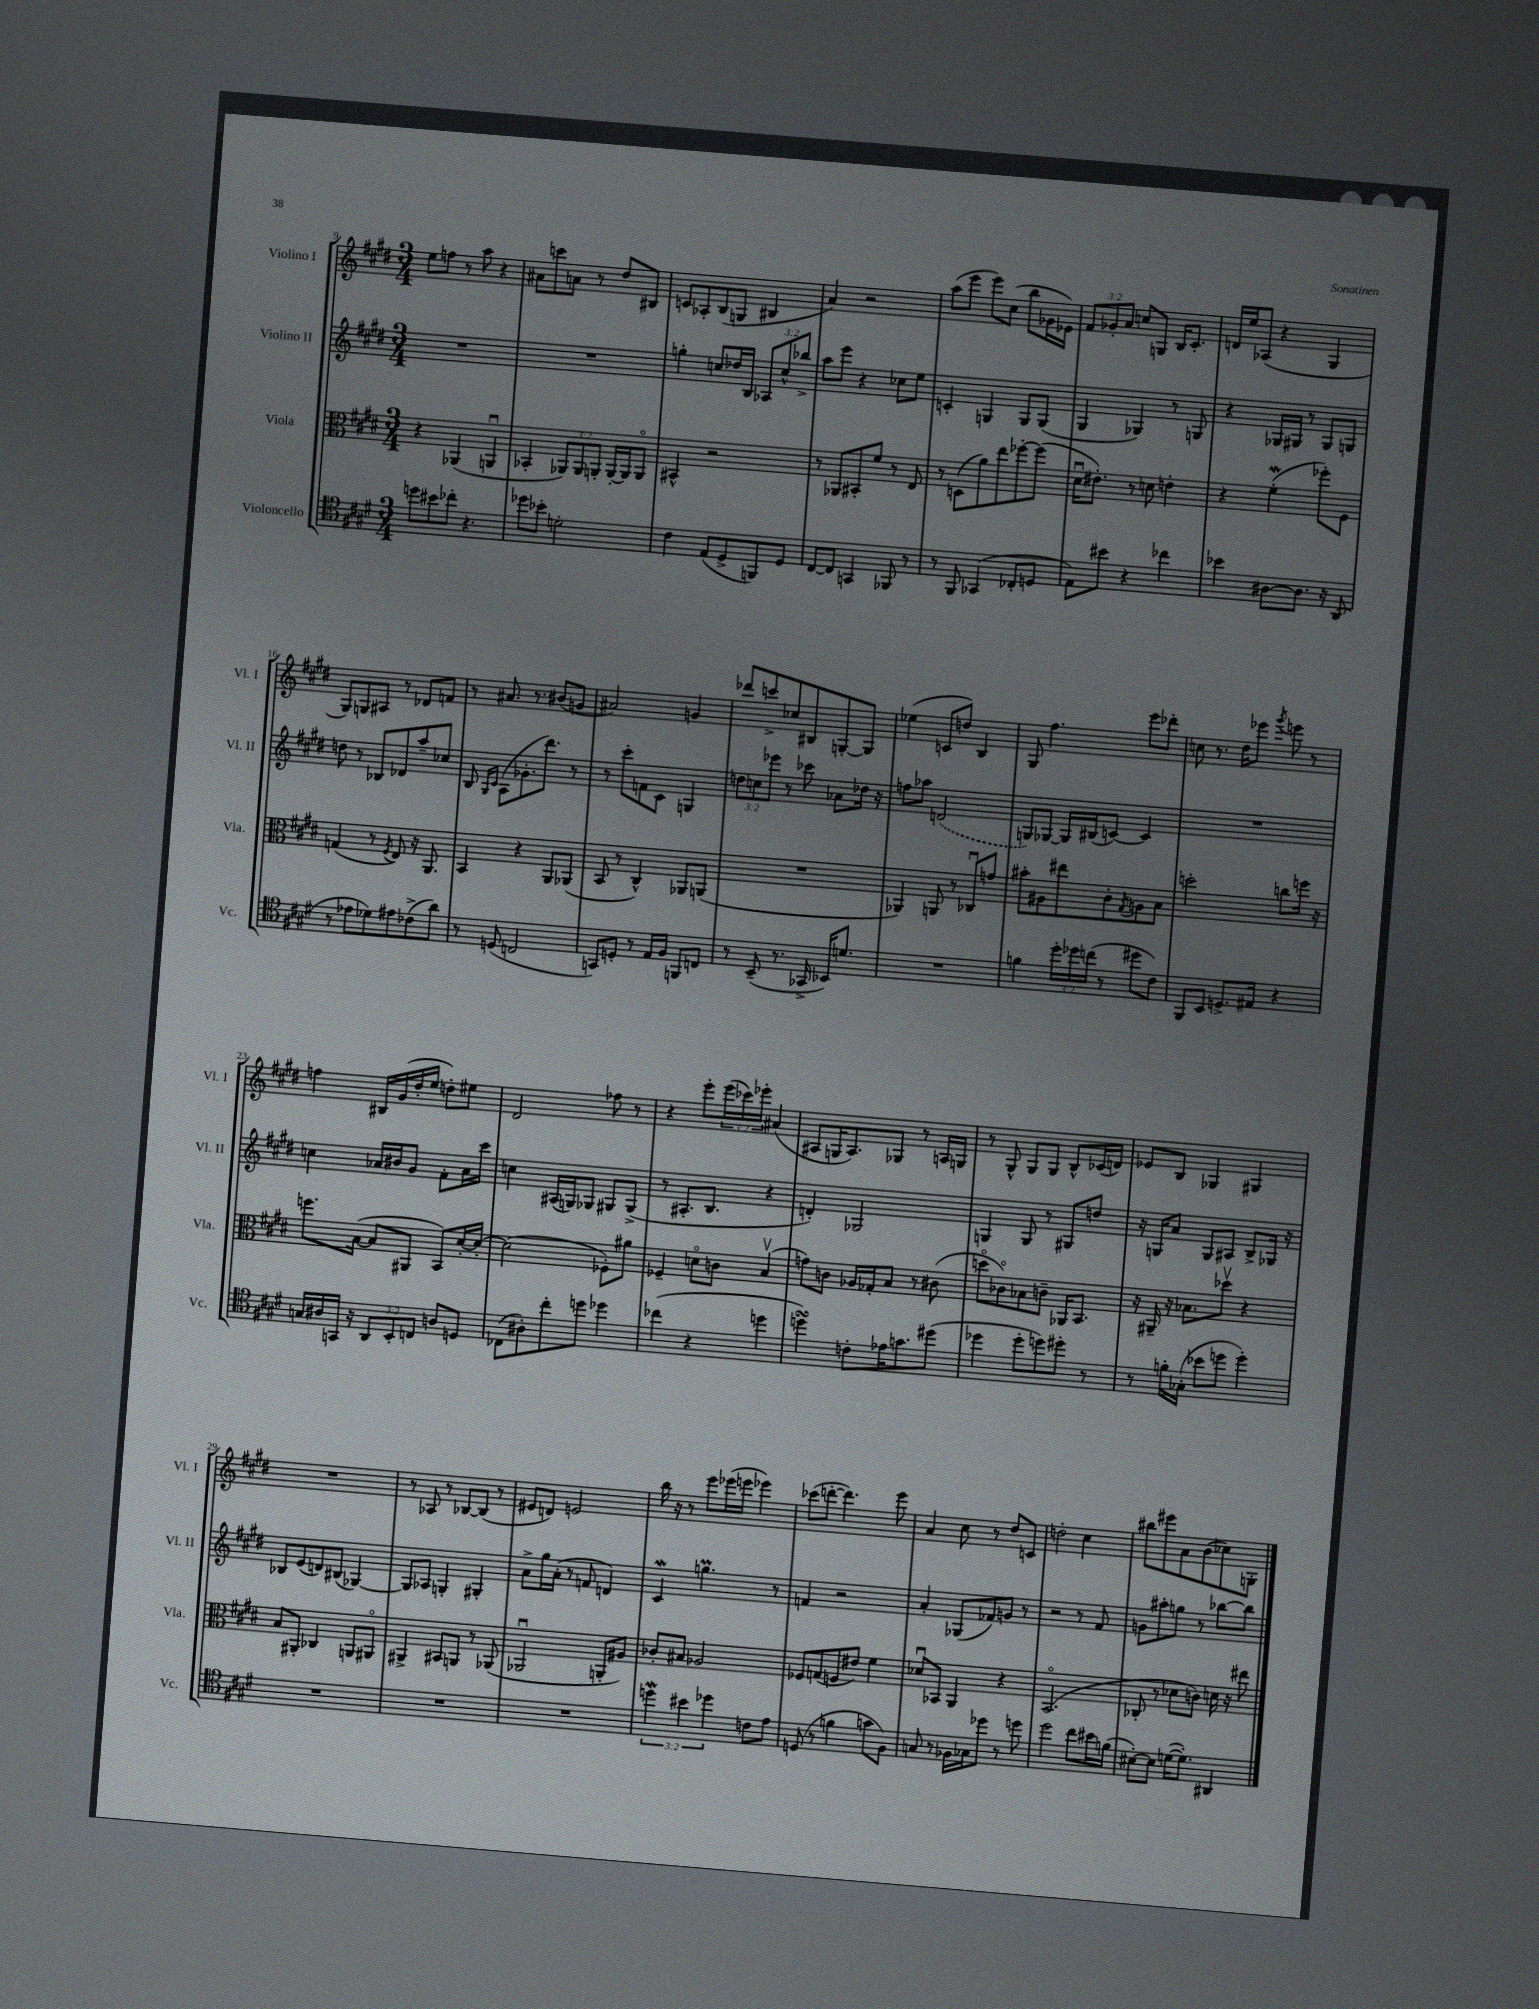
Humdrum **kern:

**kern	**kern	**kern	**kern
*part4	*part3	*part2	*part1
*staff4	*staff3	*staff2	*staff1
*I"Violoncello	*I"Viola	*I"Violino II	*I"Violino I
*I'Vc.	*I'Vla.	*I'Vl. II	*I'Vl. I
*clefC4	*clefC3	*clefG2	*clefG2
*k[f#c#g#d#]	*k[f#c#g#d#]	*k[f#c#g#d#]	*k[f#c#g#d#]
*M3/4	*M3/4	*M3/4	*M3/4
=9	=9	=9	=9
8ddn\L	4r	2.r	8ee\L
8b#X\	.	.	8ffn\J
8cc-X'\J	(4AA-X/	.	8r
4.r	.	.	8aa\
.	4AAnu/	.	4r
=10	=10	=10	=10
8dd-X\L	4BB-X'/	2.r	8a#X\L
8b-X'\J	.	.	8cccn\
2dn'\	12AA-X/L)	.	8an\J
.	12AA-/	.	.
.	.	.	8r
.	12AAn'/J	.	.
.	[16AA'/LL	.	8dd#/L
.	16AA/J]	.	.
.	8AA/J	.	8B#X/J
=11	=11	=11	=11
4c#\	4BB#X^^/	4ggn'\	8cn/L
.	.	.	8A-X'/
(8E/L	2r	8ccn/L	(8B/
8D#^/	.	16dd-X/L	8Gn/J
.	.	16B/JJ	.
8FFn/)	.	12A-X/L	4B#X/
.	.	12cc^^/	.
8D#/J	.	.	.
.	.	12bb-X^/J	.
=12	=12	=12	=12
[8C#/L	8r	8aa\L	4a/)
8C#/J]	8AA-X/L	8eee\J	.
4GGn/	8BB#X'/	4r	2r
.	8f#/J	.	.
8FF-X/	8r	8cc-X\L	.
8r	8E/	8ee\J	.
=13	=13	=13	=13
8r	8r	4cn'/	(8aa\L
8FF#/	(8Dn\L	.	8eee\J
(4GG-X/	8a\)	4Gn/	8eee\L)
.	8ee\	.	(8cc#\J
8C-X'/L	[8ff-X'\	8G/L	8bb\L
8Dn/J	(8ff-\J]	(8G/J	16g-X\L
.	.	.	16e-X\JJ)
=14	=14	=14	=14
8E\L)	16d#u\KL	4G#/	12f#/L
.	8.e#X'\J)	.	.
.	.	.	12g-X'/
8b#X\J	.	.	.
.	.	.	12a/J
4r	8r	4G-X/)	8ccn/L
.	8dn\	.	8Gn/J
4cc-X\	4en'\	8r	16B/KL
.	.	.	8.c#'/J
.	.	8Gn/	.
=15	=15	=15	=15
4b-X\	4r	4r	16dn/LL
.	.	.	16ee/J
.	.	.	(8A-X/J
[8A#X\L	(4f#W'\	16G-X/LL	4r
.	.	16G#X/JJ	.
8.A#\J]	.	8r	.
.	8ff-X'\L)	8G#/L	4G#/
16r	.	.	.
(8AA/	8F#\J	8Gn/J	.
!!LO:LB:g=z
=16	=16	=16	=16
8r	(4Gn/	8ddn\	8G#/L)
8e-X\L	.	8r	8Gn/
8d-X\)	8r	8B-X/L	8A#X/J
.	8qF#/	.	.
8e#X\	8E/)	8d-X/	8r
(8c-X^\	16r	8aa~/	8d-X/L
.	8.AA/	.	.
8a\J)	.	8cc-X/J	8fn/J
=17	=17	=17	=17
8r	4BB/	8B/	8r
.	.	16qqG#/LL	.
.	.	16qqc#/JJ	.
(8Dn/	.	(8A\L	8.a#X/
2Cn/	4r	8.g-X'\	.
.	.	.	8.r
.	.	8.ddd#\J)	.
.	8AA/L	.	(8b#X/L
.	(8AA-X/J	8r	8gn/J
=18	=18	=18	=18
8GGn/L)	8BB/	8r	2a#X/)
8Dn'/J	8r	8ccc#'\L	.
8r	4C#^^/)	8fn\	.
16E/LL	.	8c#\J	.
16F#/JJ	.	.	.
8FFn/L	8AA-X/L	4Gn/	4gn/
8Cn/J	(8AAn/J	.	.
=19	=19	=19	=19
8r	2.r	12ddn\L	8ddd-X/L
.	.	12ccn\	.
(8BB~/	.	.	8cccn^/
.	.	12eee-X\J	.
8.r	.	8r	8cc-X/
.	.	8ccc-X\	8B#X/
16GG-X^/	.	.	.
16BB-X/KL)	.	8a-X\L	[8Gn'/
8.dn/J	.	.	.
.	.	16dd-X\Jk	8G/J]
.	.	16r	.
=20	=20	=20	=20
2.r	4AA-X/)	8ffn\L	(4ee-X\
.	.	8aa-X\J	.
.	8AAn/	(2dn/	8cn/L
.	8r	.	8ddn/J)
.	8C-Xu/L	.	4B/
.	8gn/J	.	.
=21	=21	=21	=21
4fn\	8b#X'\L	8Gn/L)	8G#/
.	8A#X\	[8G-X/J	4.ff#\
24dd#'\LL	8ee#X\	16G-/LL]	.
24dd-X\	.	.	.
.	.	(16B#X/J	.
(24ccn\JJ	.	.	.
8r	8c#'\	[8cn/J)	.
.	8qG#/	.	.
8dd#X\L	8An\	4c/]	8eee\L
8c#\J)	8B\J	.	8ddd-X'\J
=22	=22	=22	=22
8FF#/L	2ddn'\	2.r	8ccn\
8BB/J	.	.	8.r
8.Dn^/L	.	.	.
.	.	.	16dd#\KL
.	.	.	8eee-X\J
16E#X/Jk	.	.	.
.	.	.	8qggg#/
4r	8ccn\L	.	8eeen\
.	16ffn\Jk	.	8r
.	16r	.	.
!!LO:LB:g=z
=23	=23	=23	=23
16Gn/LL	8.ffn\L	4ccn\	4ffn\
16A#X/	.	.	.
16GGn/JJ	.	.	.
16r	([16B\Jk	.	.
12AA/L	8B/L]	16a-X/LL	16B#X/LL
.	.	16b#X/J	(16g#/
12BB'/	.	.	.
.	8AA#X/J	8g#/J	16dd#'/
12Cn/J	.	.	.
.	.	.	16ee/JJ
8An/L	8BB/L)	8f#'\L	8ddn'\L)
8Dn/J	[16d#'/L	16a-\L	8ee#X\J
.	16d#'/JJ_	16ccc#\JJ	.
=24	=24	=24	=24
(8C-X\L	(2d#\]	4ccn\	2d#/
8A#X'\)	.	.	.
8cc#'\	.	(16A#X/LL	.
.	.	16Gn/J)	.
8ddn\J	.	8G-X/J	.
4dd-X\	8F-X'\L)	8G#X/L	8ff-X\
.	8a#X\J	(8G#^/J	8r
=25	=25	=25	=25
(4cc-X\	4F-X~/	8r	4r
.	.	8.A#X'/L	.
4r	8dn\L	.	8eee'\L
.	.	8.B/J	.
.	8cn\J	.	(24eee\L
.	.	.	24ccc-X\)
.	.	.	24eee-X'\JJ
4ddn\	(4Bv/	4r	(4a#X/
=26	=26	=26	=26
4ddnsSSs\)	8gn\L)	4dn'/)	8A#X/L
.	8cn\J	.	16Gn/K
.	.	.	8.A#/)
8cn'\L	16A-X/LL	2G-X/	.
.	16G-X'/J	.	.
16e-X\K	8B/J	.	8G-X/J
8.gn\	.	.	.
.	8r	.	8r
(8dd#X\J	(8c#X\	.	16An/LL
.	.	.	16Gn/JJ
=27	=27	=27	=27
4dd-X\	8ddn\L	4Gn/	8r
.	8c-X\)	.	8G#^^/
8dd-'\L	8B-X\	8G/	8G#/L
8ddn\)	8cn~\J	8r	8G#/J
8dd#X'\J	16AA-X/KL	8G#X/L	8B^^/L
.	8.BB/J	.	.
8r	.	8ddn/J	(16c-X/L
.	.	.	16dn/JJ)
=28	=28	=28	=28
8r	16r	16r	8e-X/L
.	16AA#X~/	16Gn/KL	.
16fn'\LL	16r	8a/J	8B/J
(16G-X'\JJ	8.B-X\L	.	.
8b-X\L	.	8G/L	4G-X/
8ddn\J	8dd-Xv\J	8A#X/J	.
4dd'\)	4r	8B^/L	4G#X/
.	.	16G-X/Jk	.
.	.	16r	.
!!LO:LB:g=z
=29	=29	=29	=29
2.r	8B/L	8B-X/L	2.r
.	8AA#X'/J	(8e/	.
.	4C-X/	8dn/)	.
.	.	(8B#X/J	.
.	8AAn/L	[4G-X/)	.
.	8AA#X/J	.	.
=30	=30	=30	=30
2.r	4AA#X^/	8G-/L]	8r
.	.	8A-X/J	8A-X/
.	8BB#X/L	4Gn'/	8r
.	8AAn/J	.	[8B-X/L
.	8r	4G#X'/	(8B-/J]
.	(8AA-X/	.	8r
=31	=31	=31	=31
2.r	2AA-Xu/	8a^\L	8e#X/L
.	.	16gg#\L	8dn/J)
.	.	(16a'\JJ	.
.	.	8r	2en/
.	.	8fn/	.
.	8AAn'/L	4dn/)	.
.	8A#X/J)	.	.
=32	=32	=32	=32
6ddnw\	8c-X'/L	4c#W/	16bb\
.	.	.	16r
.	8B#X/J	.	8r
6b#X\	.	.	.
.	2A-X/	4.ggnM\	8eee\L
6dd-X\	.	.	.
.	.	.	(16eee-X\L
.	.	.	16eeen\JJ
8cn\L	.	.	4eee-X\)
8e\J	.	8r	.
=33	=33	=33	=33
(8Dn/	8F-X/L	4fn/	(8ccc-X\L
8r	(8Gn/	.	[8dddn'\J
4fn\	8Fn/	2r	4.ddd\])
.	8e#X/J)	.	.
8gn\L	4f#\	.	.
8F#\J)	.	.	8eee\
=34	=34	=34	=34
8Gn/	8d-Xu/L	4a'/	4a/
8r	8BB-X/J	.	.
16F-X\LL	4AA/	(8G-X/L	8cc#\
16G-X\J	.	.	.
8dd-X\J	.	8f-X/)	8r
8r	4r	8gn/J	8dd#/L
8ddn\	.	8r	8cn/J
=35	=35	=35	=35
2dd#\	(2.BB/	2r	2ddn'\
8cc#\L	.	8r	4cc#\
16b#X\L	.	8f#/	.
(16fn\JJ	.	.	.
=36	=36	=36	=36
[8B#X'\L)	8C-X'/	8gn\L	8bb#X\L
8B#\J]	8r	8aa#X'\	8eee#X\
([16dn\KL	8d-X\L	8ggn\J	8a\
8.d'\J])	.	.	.
.	8cn\J)	8r	(8b\
4AA#X/	16dn\	[8bb-X\L	8cc-X\)
.	16r	.	.
.	8ee#X\	8bb-\J]	8Gn'\J
==	==	==	==
*-	*-	*-	*-
